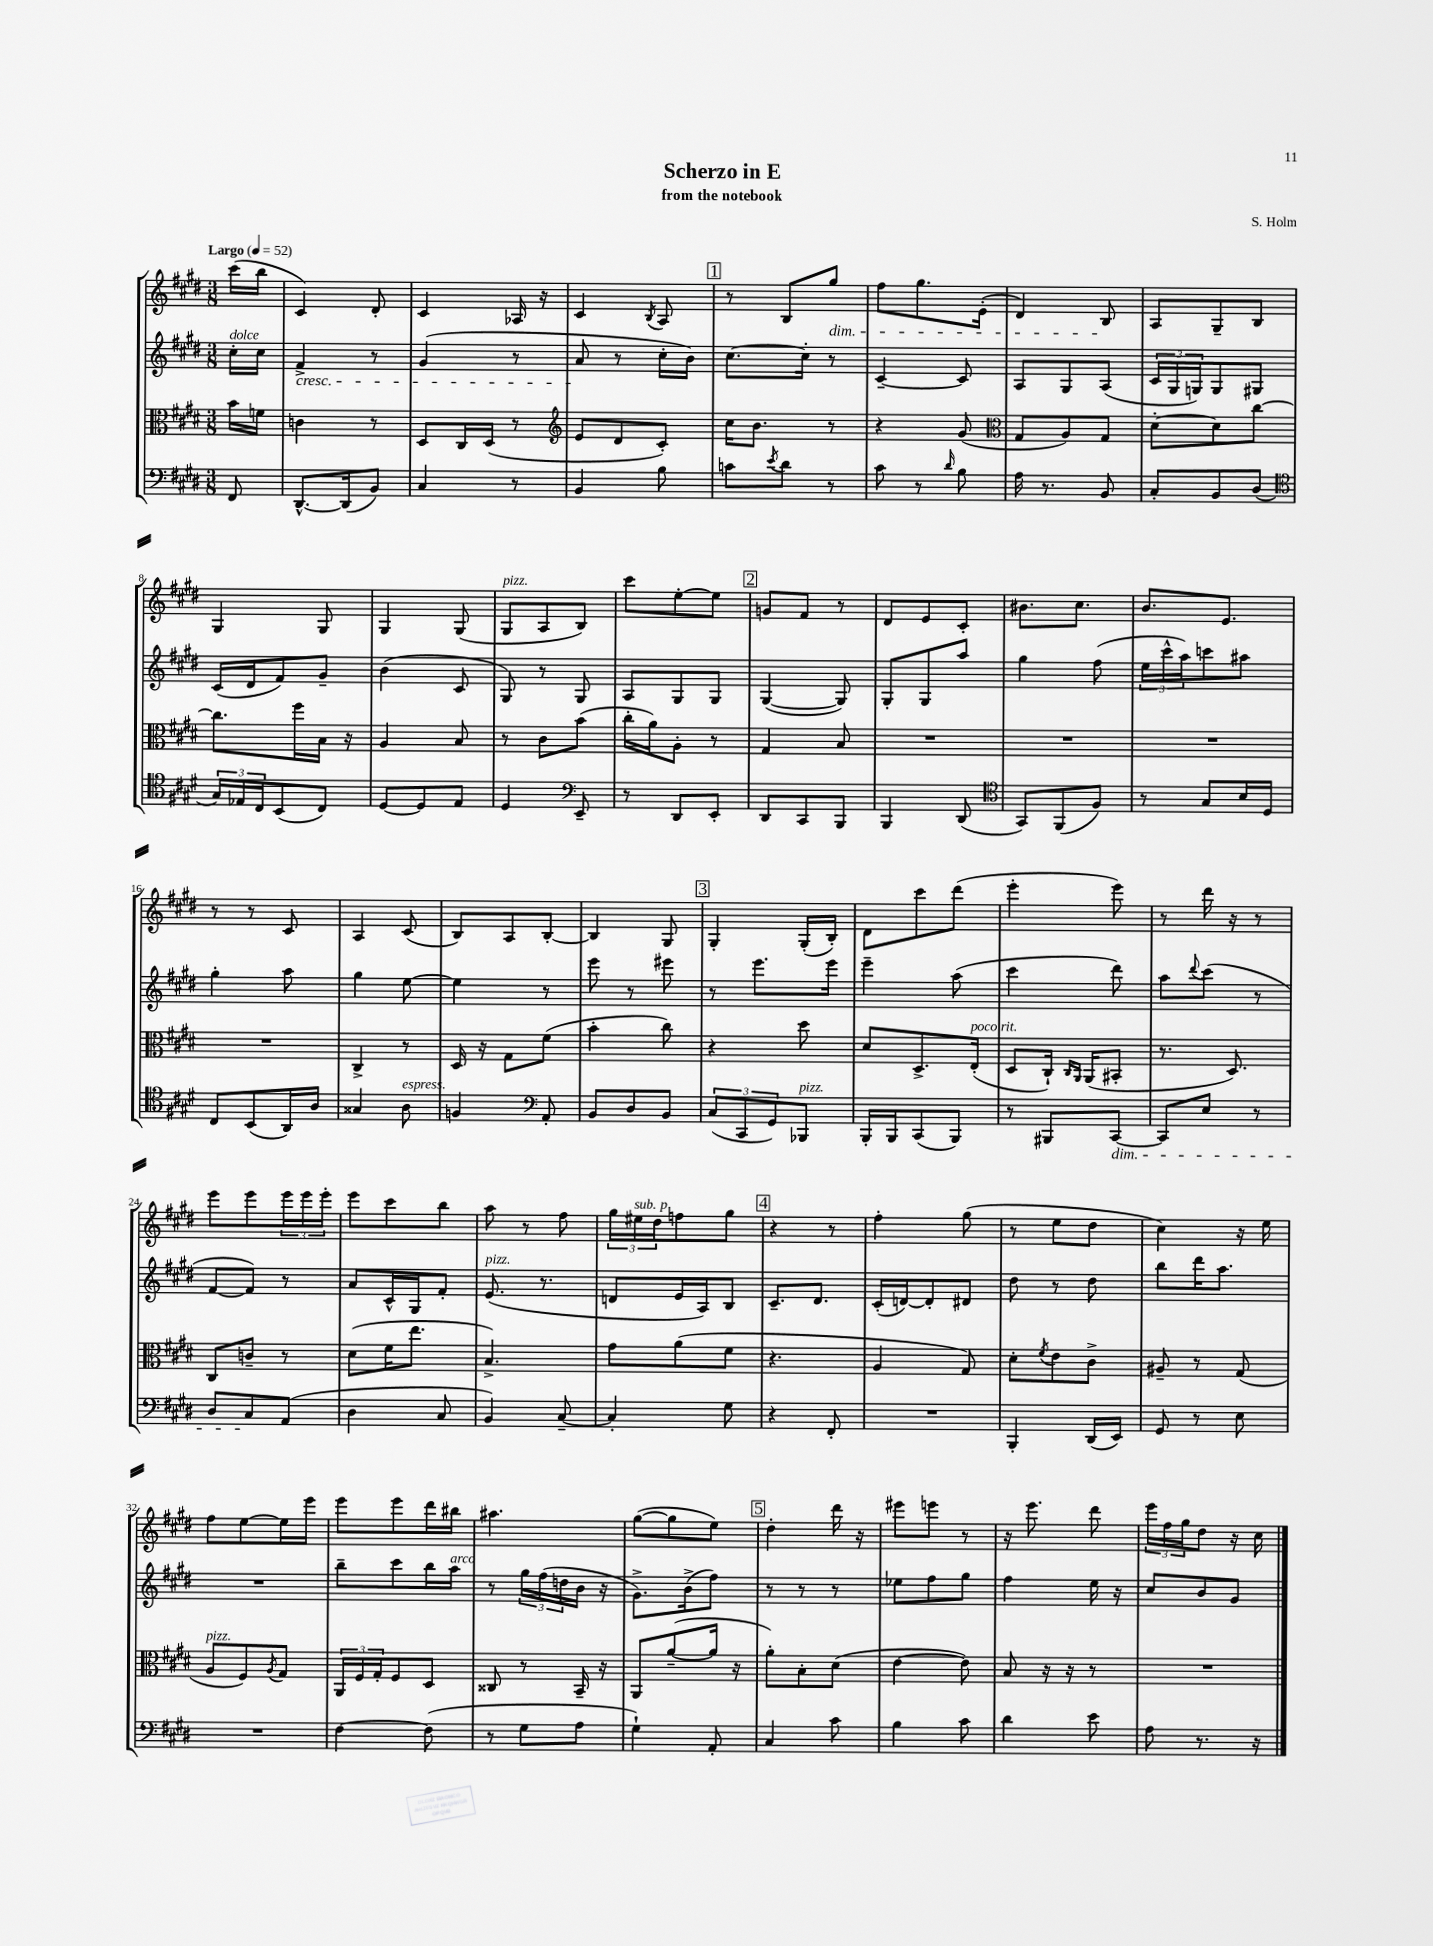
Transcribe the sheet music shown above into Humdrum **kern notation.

**kern	**kern	**kern	**kern
*part4	*part3	*part2	*part1
*staff4	*staff3	*staff2	*staff1
*clefF4	*clefC3	*clefG2	*clefG2
*k[f#c#g#d#]	*k[f#c#g#d#]	*k[f#c#g#d#]	*k[f#c#g#d#]
*M3/8	*M3/8	*M3/8	*M3/8
*MM52	*MM52	*MM52	*MM52
=	=	=	=
!	!	!	!LO:TX:a:B:t=Largo
!	!	!LO:TX:a:i:t=dolce	!
8FF#/	16b\LL	16cc#'\LL	(16ccc#\LL
.	16fn\JJ	16cc#\JJ	16bb\JJ
=1	=1	=1	=1
!	!	!LO:TX:b:i:t=cresc.	!
[8.DD#^^/L	4cn\	4f#^/	4c#/)
(16DD#/k]	.	.	.
8BB/J)	8r	8r	8d#'/
=2	=2	=2	=2
4C#/	8D#/L	(4g#/	4c#/
.	16C#/L	.	.
.	(16D#/JJ	.	.
8r	8r	8r	16A-X/
.	.	.	16r
=3	=3	=3	=3
*	*clefG2	*	*
4BB/	8e/L	8a/	4c#/
.	8d#/	8r	.
.	.	.	8qB/
8B\	8c#'/J)	16cc#'\LL	8A/
.	.	16b\JJ)	.
!!LO:REH:place=s1:t=1
=4	=4	=4	=4
8cn\L	16cc#\KL	[8.cc#\L	8r
.	8.b\J	.	.
8qe/	.	.	.
8d#\J	.	.	8B/L
.	.	16cc#'\Jk]	.
!	!	!	!LO:TX:b:i:t=dim.
8r	8r	8r	8gg#/J
=5	=5	=5	=5
8c#\	4r	[4c#~/	8ff#\L
8r	.	.	8.gg#\
16qqd#/	.	.	.
8B\	(8g#/	8c#/]	.
.	.	.	(16e'\Jk
=6	=6	=6	=6
*	*clefC3	*	*
16A\	8G#/L	8A/L	4d#/)
8.r	.	.	.
.	8A/)	8G#/	.
8BB/	8G#/J	(8A/J	8B/
=7	=7	=7	=7
8C#'/L	[8d#'\L	24c#/LL	8A/L
.	.	24G#/	.
.	.	24Gn/J)	.
8BB/	8d#\]	8G/	8G#~/
(8D#/J	[8cc#\J	8G#X/J	8B/J
!!LO:LB:g=z
=8	=8	=8	=8
*clefC4	*	*	*
24G#/LL)	8.cc#\L]	(16c#/LL	4G#/
24E-X/	.	.	.
.	.	16d#/J	.
24C#/J	.	.	.
(8BB/	.	8f#/)	.
.	16ff#\L	.	.
8C#/J)	16B\JJ	8g#~/J	8G#/
.	16r	.	.
=9	=9	=9	=9
[8D#/L	4A/	(4b\	4G#/
8D#/]	.	.	.
8E/J	8B/	8c#/	(8G#/
=10	=10	=10	=10
!	!	!	!LO:TX:a:i:t=pizz.
4D#/	8r	8G#/)	8G#/L
.	8c#\L	8r	8A/
*clefF4	*	*	*
8EE~/	(8b\J	8G#/	8B/J)
=11	=11	=11	=11
8r	16cc#'\LL	8A/L	8ccc#\L
.	16a\J)	.	.
8DD#/L	8A'\J	8G#/	[8ee'\
8EE'/J	8r	8G#/J	8ee\J]
!!LO:REH:place=s1:t=2
=12	=12	=12	=12
8DD#/L	4G#/	([4G#/	8gn/L
8CC#/	.	.	8f#/J
8BBB/J	8B/	8G#/])	8r
=13	=13	=13	=13
4BBB/	4.r	8G#'/L	8d#/L
.	.	8G#/	8e/
(8DD#/	.	8aa/J	8c#'/J
=14	=14	=14	=14
*clefC4	*	*	*
8GG#/L)	4.r	4gg#\	8.b#X\L
(8FF#/	.	.	.
.	.	.	8.cc#\J
8F#/J)	.	(8ff#\	.
=15	=15	=15	=15
8r	4.r	24ee\LL	8.b/L
.	.	24ccc#^^\	.
.	.	24aa\J)	.
8G#/L	.	8cccn\	.
.	.	.	8.e/J
16B/L	.	8aa#X\J	.
16D#/JJ	.	.	.
!!LO:LB:g=z
=16	=16	=16	=16
8C#/L	4.r	4gg#'\	8r
(8BB/	.	.	8r
16AA/L)	.	8aa\	8c#/
16A/JJ	.	.	.
=17	=17	=17	=17
4G##X/	4C#^/	4gg#\	4A/
!LO:TX:a:i:t=espress.	!	!	!
8A\	8r	[8ee\	(8c#/
=18	=18	=18	=18
4Fn/	16D#/	4ee\]	8B/L)
.	16r	.	.
.	8G#\L	.	8A/
*clefF4	*	*	*
8AA'/	(8f#\J	8r	[8B'/J
=19	=19	=19	=19
8BB/L	4b'\	8eee\	4B/]
8D#/	.	8r	.
8BB/J	8cc#\)	8eee#X\	8G#/
!!LO:REH:place=s1:t=3
=20	=20	=20	=20
(12C#/L	4r	8r	4G#'/
12CC#/	.	.	.
.	.	8.eee\L	.
12GG#/)	.	.	.
!LO:TX:a:i:t=pizz.	!	!	!
8BBB-X/J	8dd#\	.	(16G#'/LL
.	.	16eee\Jk	16B'/JJ)
=21	=21	=21	=21
16BBB'/LL	8d#/L	4eee~\	8d#\L
16BBB/J	.	.	.
(8CC#/	8.D#^/	.	8ccc#\
8BBB/J)	.	(8aa\	(8ddd#\J
!	!LO:TX:a:i:t=poco rit.	!	!
.	(16E'/Jk	.	.
=22	=22	=22	=22
8r	8D#/L	4ccc#\	4eee'\
8BBB#X/L	16C#`/Jk)	.	.
.	16qqC#/LL	.	.
.	16qqAA/JJ	.	.
.	(16AA/KL	.	.
!LO:TX:b:i:t=dim.	!	!	!
[8CC#/J	8BB#X'/J	8ddd#\)	8eee\)
=23	=23	=23	=23
8CC#/L]	8.r	8aa\L	8r
.	.	8qqddd#/	.
8E/J	.	(8ccc#\J	16ddd#\
.	8.D#/)	.	16r
8r	.	8r	8r
!!LO:LB:g=z
=24	=24	=24	=24
8D#/L	8C#/L	[8f#/L	8eee\L
8C#/	8cn~/J	8f#/J])	8eee\
(8AA/J	8r	8r	24eee\L
.	.	.	24eee\
.	.	.	24eee'\JJ
=25	=25	=25	=25
4D#\	(8d#\L	8a/L	8eee\L
.	16f#\K	16c#^^/L	8ccc#\
.	8.ee\J	16G#/J	.
8C#/	.	8f#'/J	8bb\J
=26	=26	=26	=26
!	!	!LO:TX:a:i:t=pizz.	!
4BB/)	4.B^/)	(8.e/	8aa\
.	.	.	8r
.	.	8.r	.
[8C#~/	.	.	8ff#\
=27	=27	=27	=27
4C#'/]	8g#\L	8dn/L	24gg#\LL
!	!	!	!LO:TX:a:i:t=sub. p
.	.	.	24ee#X\
.	.	.	24dd#\J
.	(8a\	16e/L	8ffn\
.	.	16A/J)	.
8G#\	8f#\J	8B/J	8gg#\J
!!LO:REH:place=s1:t=4
=28	=28	=28	=28
4r	4.r	8.c#~/L	4r
.	.	8.d#/J	.
8FF#'/	.	.	8r
=29	=29	=29	=29
4.r	4A/	(16c#'/LL	4ff#'\
.	.	[16dn/J)	.
.	.	8d'/]	.
.	8G#/)	8d#X/J	(8gg#\
=30	=30	=30	=30
4BBB'/	8d#'\L	8dd#\	8r
.	8qf#/	.	.
.	8e\	8r	8ee\L
(16DD#/LL	8c#^\J	8dd#\	8dd#\J
16EE/JJ)	.	.	.
=31	=31	=31	=31
8GG#/	8A#X~/	8bb\L	4cc#\)
8r	8r	16ddd#\K	.
.	.	8.aa\J	.
8E\	(8G#/	.	16r
.	.	.	16ee\
!!LO:LB:g=z
=32	=32	=32	=32
!	!LO:TX:a:i:t=pizz.	!	!
4.r	8A/L	4.r	8ff#\L
.	8F#/)	.	[8ee\
.	8qA/	.	.
.	8G#/J	.	16ee\L]
.	.	.	16eee\JJ
=33	=33	=33	=33
[4F#\	24AA/LL	8bb~\L	8eee\L
.	24F#/	.	.
.	24G#'/J	.	.
.	8F#/	8ccc#\	8eee\
(8F#\]	8D#/J	16bb\L	16ddd#\L
!	!	!LO:TX:a:i:t=arco	!
.	.	16aa\JJ	16bb#X\JJ
=34	=34	=34	=34
8r	8C##X/	8r	4.aa#X\
8G#\L	8r	24gg#\LL	.
.	.	(24ff#\	.
.	.	24ddn\	.
8A\J	16BB~/	16b\JJ	.
.	16r	16r	.
=35	=35	=35	=35
4G#`\)	8AA/L	8.g#^\L)	([8gg#\L
.	([8a~/	.	8gg#\]
.	.	(16b^\k	.
8AA'/	16a/Jk]	8ff#\J)	8ee\J)
.	16r	.	.
!!LO:REH:place=s1:t=5
=36	=36	=36	=36
4C#/	8a'\L)	8r	4dd#'\
.	8B'\	8r	.
8c#\	(8d#\J	8r	16ddd#\
.	.	.	16r
=37	=37	=37	=37
4B\	[4e\	8ee-X\L	8eee#X\L
.	.	8ff#\	8eeen\J
8c#\	8e\])	8gg#\J	8r
=38	=38	=38	=38
4d#\	8B/	4ff#\	16r
.	.	.	8.eee\
.	16r	.	.
.	16r	.	.
8e\	8r	16ee\	8ddd#\
.	.	16r	.
=39	=39	=39	=39
8A\	4.r	8cc#/L	24eee\LL
.	.	.	24ff#\
.	.	.	24gg#\J
8.r	.	8b/	8dd#\J
.	.	8g#/J	16r
16r	.	.	16cc#\
==	==	==	==
*-	*-	*-	*-
